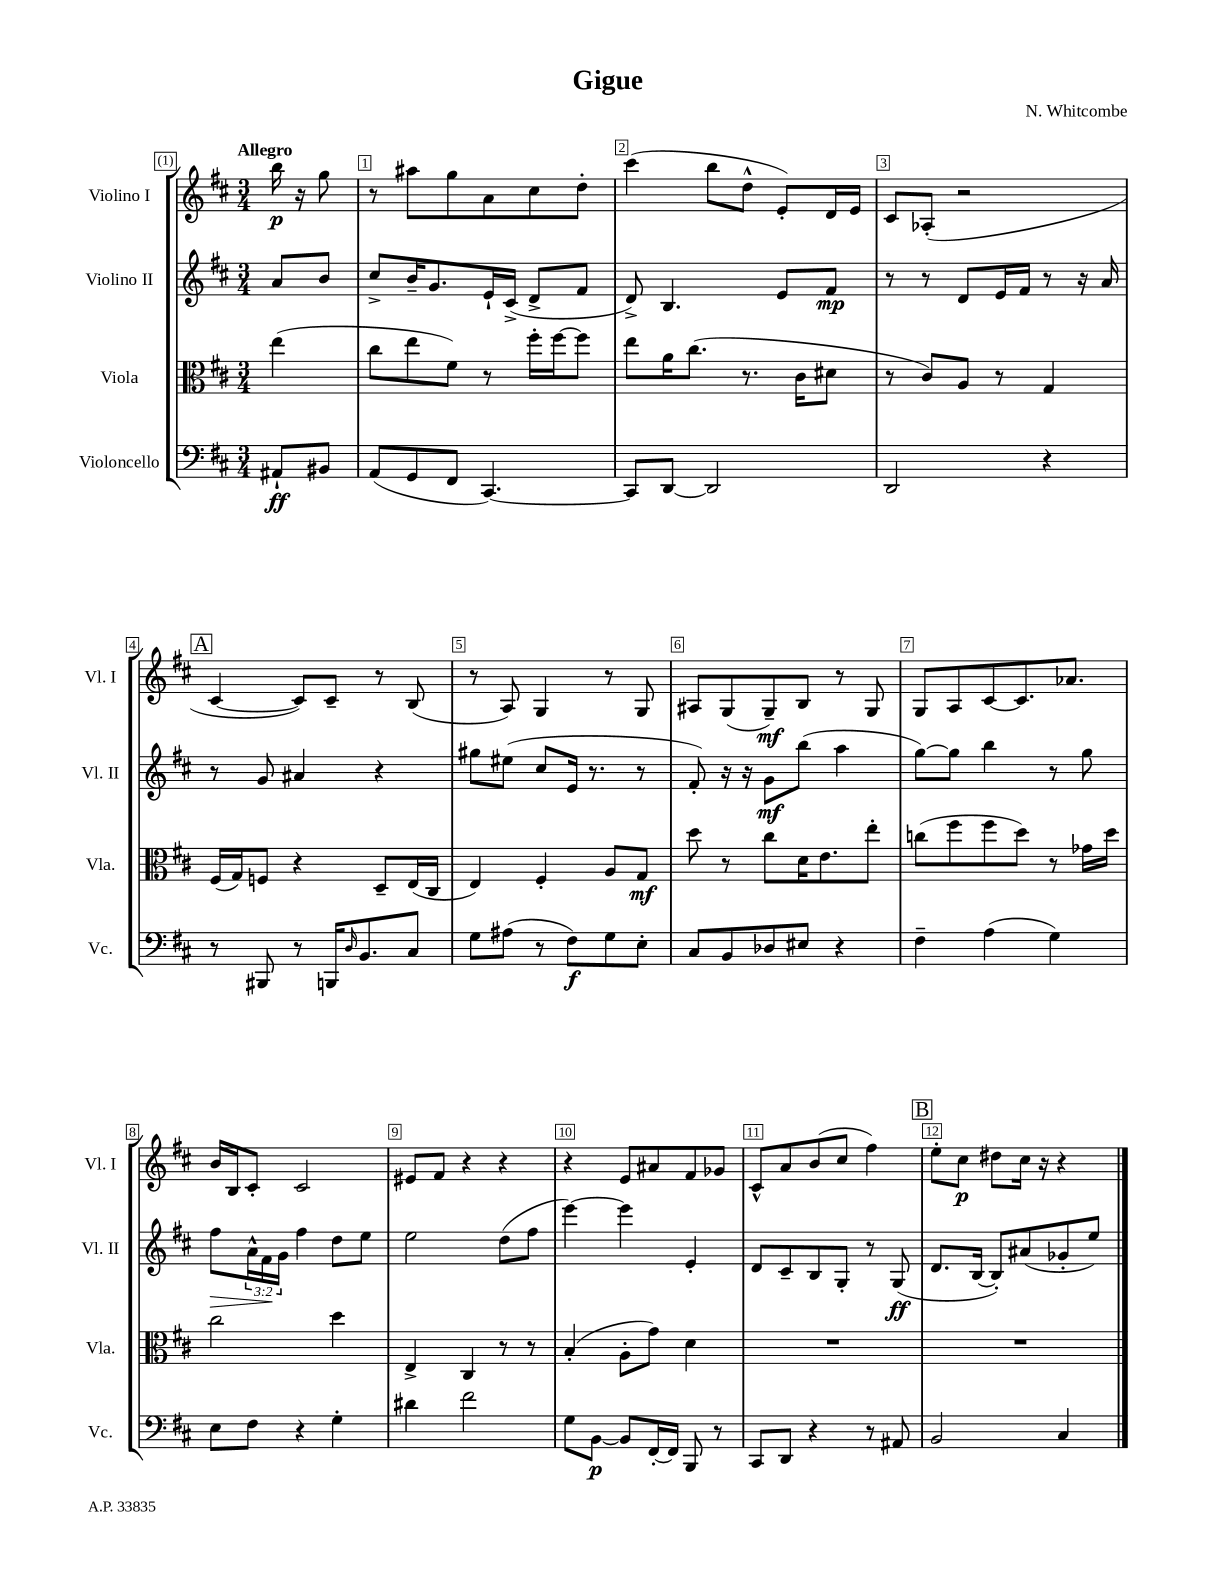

**kern	**kern	**kern	**kern
*staff4	*staff3	*staff2	*staff1
*clefF4	*clefC3	*clefG2	*clefG2
*k[f#c#]	*k[f#c#]	*k[f#c#]	*k[f#c#]
*M3/4	*M3/4	*M3/4	*M3/4
8AA#`	(4ee	8a	16bb
.	.	.	16r
8BB#	.	8b	8gg
=	=	=	=
(8AA	8cc#	8cc#^	8r
8GG	8ee	16b~	8aa#
.	.	8.g	.
8FF#	8f#)	.	8gg
[4.CC#)	8r	16e`	8a
.	.	(16c#^	.
.	16ff#'	8d^	8cc#
.	[16ff#	.	.
.	8ff#]	8f#	8dd'
=	=	=	=
8CC#]	8ee	8d^)	(4ccc#
[8DD	16a	4.B	.
.	(8.cc#	.	.
2DD]	.	.	8bb
.	8.r	.	8dd^^
.	.	8e	8e')
.	16c#	.	.
.	8d#	8f#	16d
.	.	.	16e
=	=	=	=
2DD	8r	8r	8c#
.	8c#)	8r	(8A-'
.	8A	8d	2r
.	8r	16e	.
.	.	16f#	.
4r	4G	8r	.
.	.	16r	.
.	.	16a	.
=	=	=	=
8r	(16F#	8r	[4c#
.	16G)	.	.
8BBB#	8F	8g	.
8r	4r	4a#	8c#])
16BBB	.	.	8c#~
16qqD	.	.	.
8.BB	.	.	.
.	8D~	4r	8r
8C#	(16E	.	(8B
.	16C#	.	.
=	=	=	=
8G	4E)	8gg#	8r
(8A#	.	(8ee#	8A)
8r	4F#'	8cc#	4G
8F#)	.	16e	.
.	.	8.r	.
8G	8A	.	8r
8E'	8G	8r	8G
=	=	=	=
8C#	8dd	8f#')	8A#
8BB	8r	16r	(8G
.	.	16r	.
8D-	8cc#	8g	8G~)
8E#	16d	(8bb	8B
.	8.e	.	.
4r	.	4aa	8r
.	8ee'	.	8G
=	=	=	=
4F#~	(8cc	[8gg)	8G
.	8ff#	8gg]	8A
(4A	8ff#	4bb	[8c#
.	8dd)	.	8.c#]
4G)	8r	8r	.
.	.	.	8.a-
.	16g-	8gg	.
.	16dd	.	.
=	=	=	=
8E	2cc#	8ff#	16b
.	.	.	16B
8F#	.	24a^^	8c#'
.	.	24f#	.
.	.	24g	.
4r	.	4ff#	2c#
4G'	4dd	8dd	.
.	.	8ee	.
=	=	=	=
4d#	4E^	2ee	8e#
.	.	.	8f#
2f#	4C#	.	4r
.	8r	(8dd	4r
.	8r	8ff#	.
=	=	=	=
8G	(4B'	[4eee)	4r
[8BB	.	.	.
8BB]	8A'	4eee]	8e
[16FF#'	8g)	.	8a#
16FF#]	.	.	.
8BBB	4d	4e'	8f#
8r	.	.	8g-
=	=	=	=
8CC#	2.r	8d	8c#^^
8DD	.	8c#~	8a
4r	.	8B	(8b
.	.	8G'	8cc#
8r	.	8r	4ff#)
8AA#	.	(8G	.
=	=	=	=
2BB	2.r	8.d	8ee'
.	.	.	8cc#
.	.	[16B	.
.	.	8B'])	8dd#
.	.	(8a#	16cc#
.	.	.	16r
4C#	.	8g-'	4r
.	.	8ee)	.
==	==	==	==
*-	*-	*-	*-
